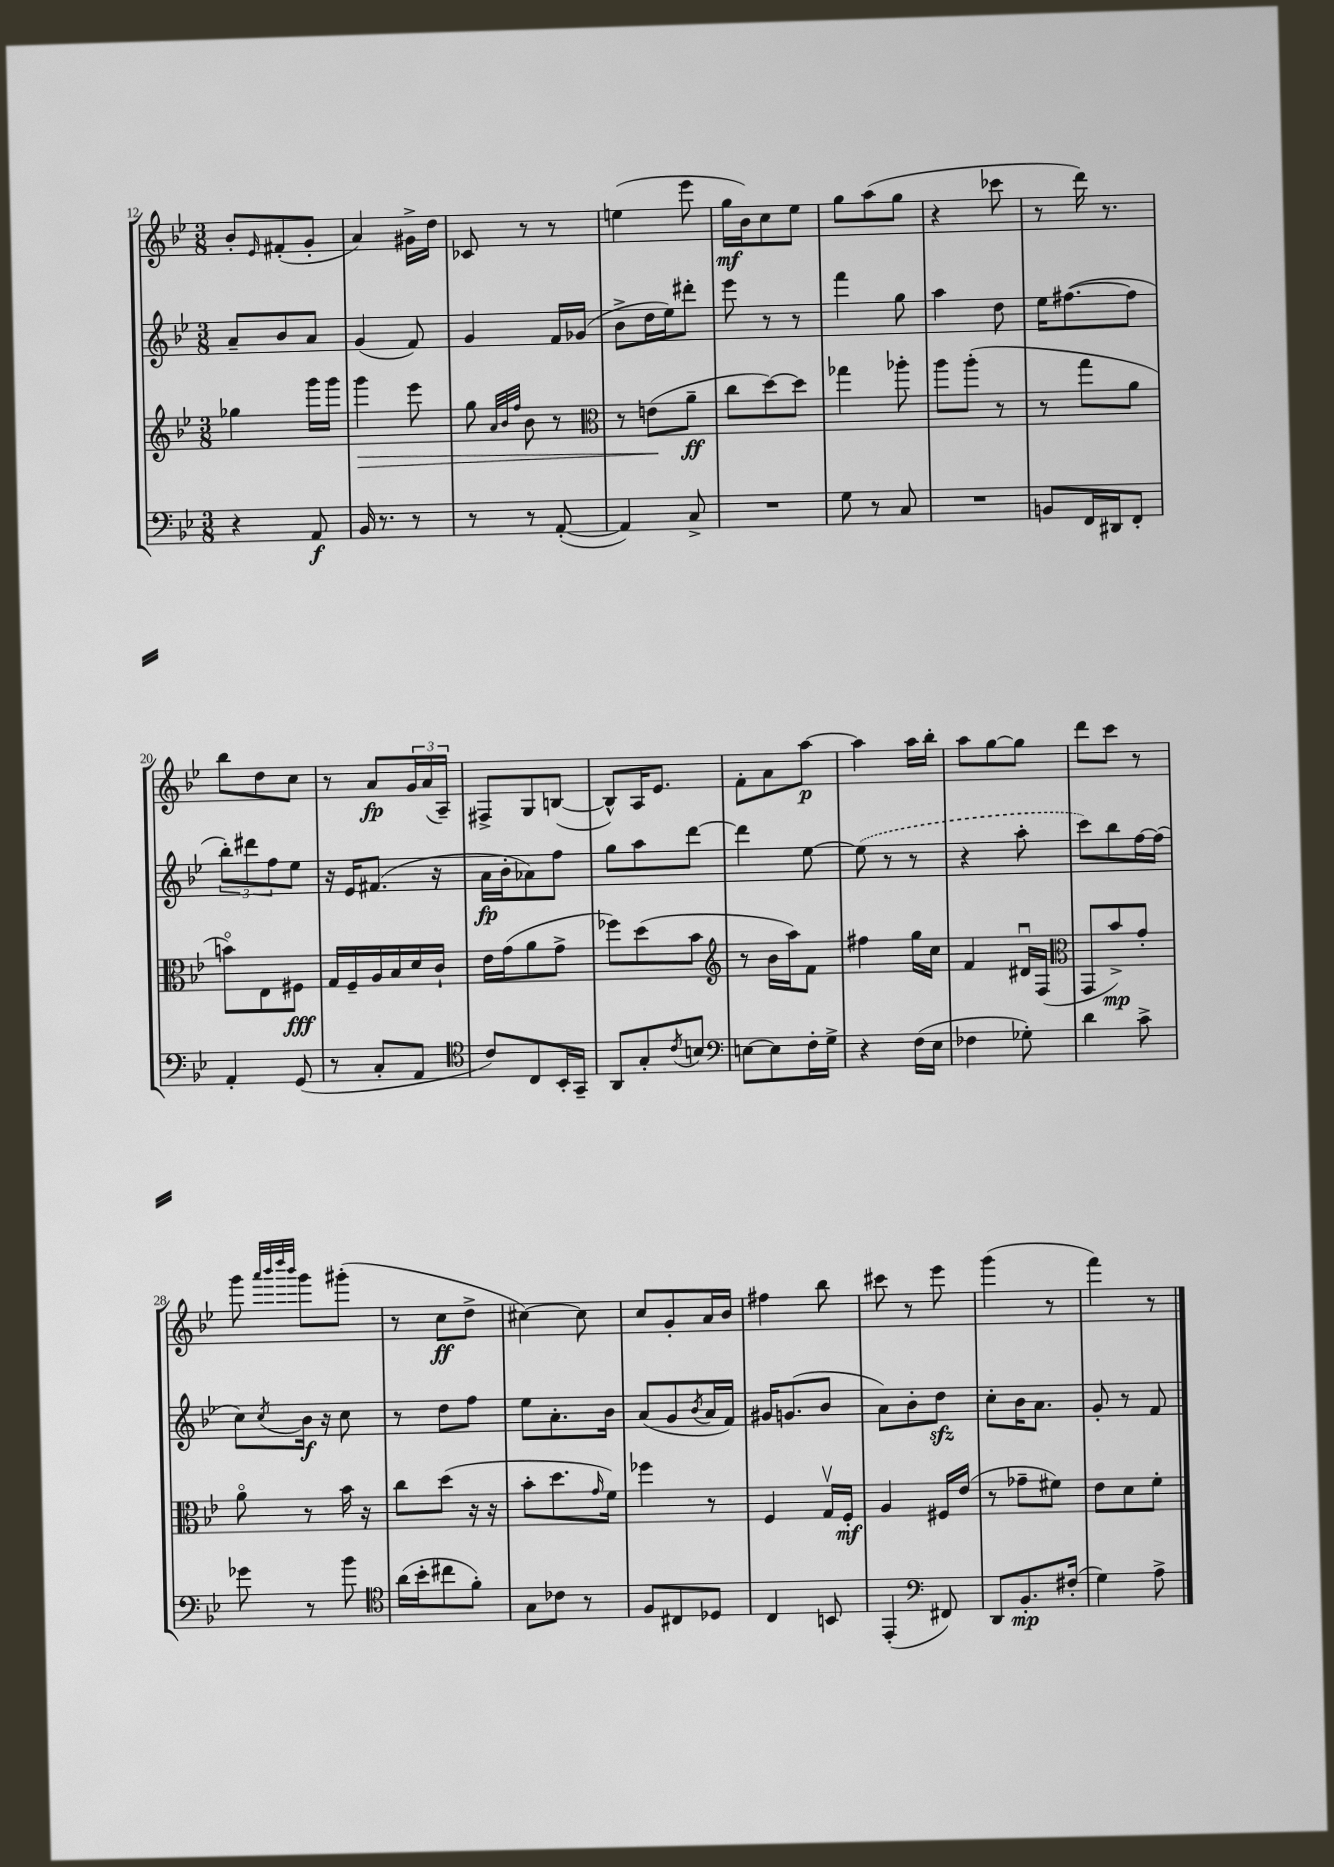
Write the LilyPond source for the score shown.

<<
\new StaffGroup <<
\new Staff = "s0" {
    \clef treble \key bes \major \numericTimeSignature \time 3/8
    bes'8-. \grace { ees'16 } fis'8-.( g'8-. |
    a'4) gis'16-> d''16 |
    ces'8 r8 r8 |
    e''4( ees'''8 |
    g''16\mf bes'16) c''8 ees''8 |
    g''8 a''8( g''8 |
    r4 ces'''8 |
    r8 d'''16) r8. |
    bes''8 d''8 c''8 |
    r8 a'8\fp \tuplet 3/2 { g'16 a'16( a16--) } |
    fis8-> g8 b8~( |
    b8-^) a16 ees'8. |
    f'8-. a'8 a''8~\p |
    a''4 a''16 bes''16-. |
    a''8 g''8~ g''8 |
    d'''8 c'''8 r8 |
    g'''8 \grace { a'''32 bes'''32 d''''32 bes'''32 } g'''8 gis'''8-.( |
    r8 c''8\ff d''8-> |
    cis''4~) cis''8 |
    c''8 g'8-. a'16 bes'16 |
    fis''4 bes''8 |
    cis'''8 r8 ees'''8 |
    g'''4( r8 |
    f'''4) r8 \bar "|." |
}
\new Staff = "s1" {
    \clef treble \key bes \major \numericTimeSignature \time 3/8
    a'8-- bes'8 a'8 |
    g'4( f'8) |
    g'4 f'16 ges'16( |
    bes'8-> d''16 ees''16) dis'''8-. |
    ees'''8 r8 r8 |
    f'''4 g''8 |
    a''4 d''8 |
    ees''16 fis''8.~( fis''8 |
    \tuplet 3/2 { bes''8-.) dis'''8 f''8 } ees''8 |
    r16 ees'16 fis'8.( r16 |
    a'16\fp bes'16-. aes'8) f''8 |
    g''8 a''8 d'''8~ |
    d'''4 ees''8~ |
    \once \slurDashed ees''8( r8 r8 |
    r4 a''8-. |
    c'''8) bes''8 f''16~ f''16( |
    c''8) \acciaccatura { c''8 } bes'16\f r16 c''8 |
    r8 d''8 f''8 |
    ees''8 a'8.-. bes'16 |
    a'8( g'8 \acciaccatura { bes'8 } a'16 f'16) |
    gis'16 g'8.( bes'8 |
    a'8) bes'8-. d''8\sfz |
    c''8-. bes'16 a'8. |
    g'8-. r8 f'8 \bar "|." |
}
\new Staff = "s2" {
    \clef treble \key bes \major \numericTimeSignature \time 3/8
    ges''4 g'''16 g'''16 |
    g'''4\> ees'''8 |
    g''8 \grace { a'32 bes'32 f''32 } bes'8 r8 |
    \clef alto r8 e'8\!( a'8--\ff |
    c''8 d''8~) d''8 |
    ges''4 aes''8-. |
    a''8 a''8-.( r8 |
    r8 g''8 a'8 |
    b'8\flageolet) ees8 fis8\fff |
    g16 f16-- a16 bes16 d'16 c'16-! |
    ees'16 g'16( a'8 g'8-> |
    fes''8) d''8( bes'8 |
    \clef treble r8 bes'16 a''16) f'8 |
    fis''4 g''16 c''16 |
    f'4 dis'16\downbow f16( |
    \clef alto g,8 bes'8->\mp) g'8-. |
    a'8\flageolet r8 bes'16 r16 |
    c''8 d''8( r16 r16 |
    bes'8-. d''8. \grace { g'16 } f'16) |
    fes''4 r8 |
    f4 g16\upbow f16-.\mf |
    a4 fis16 ees'16( |
    r8 ges'8-- fis'8) |
    ees'8 d'8 f'8-. \bar "|." |
}
\new Staff = "s3" {
    \clef bass \key bes \major \numericTimeSignature \time 3/8
    r4 a,8\f |
    bes,16 r8. r8 |
    r8 r8 a,8~-.( |
    a,4) c8-> |
    R4. |
    g8 r8 c8 |
    R4. |
    b,8 f,16 dis,16 f,8-. |
    a,4-. g,8( |
    r8 c8-. a,8 |
    \clef tenor c'8) c8 bes,16-. g,16-- |
    a,8 g8-. \acciaccatura { c'8 } b8 |
    \clef bass e8~ e8 f16-. g16-> |
    r4 f16( ees16 |
    fes4 ges8-.) |
    d'4 c'8-> |
    ges'8 r8 bes'8 |
    \clef tenor a'16( bes'16-. cis''8 f'8-.) |
    g8 ces'8 r8 |
    f8 cis8 des8 |
    c4 b,8 |
    ees,4-.( \clef bass fis,8) |
    d,8 bes,8.-.\mp fis16-.( |
    g4) a8-> \bar "|." |
}
>>
>>
\layout { \context { \Score currentBarNumber = #12 } }
